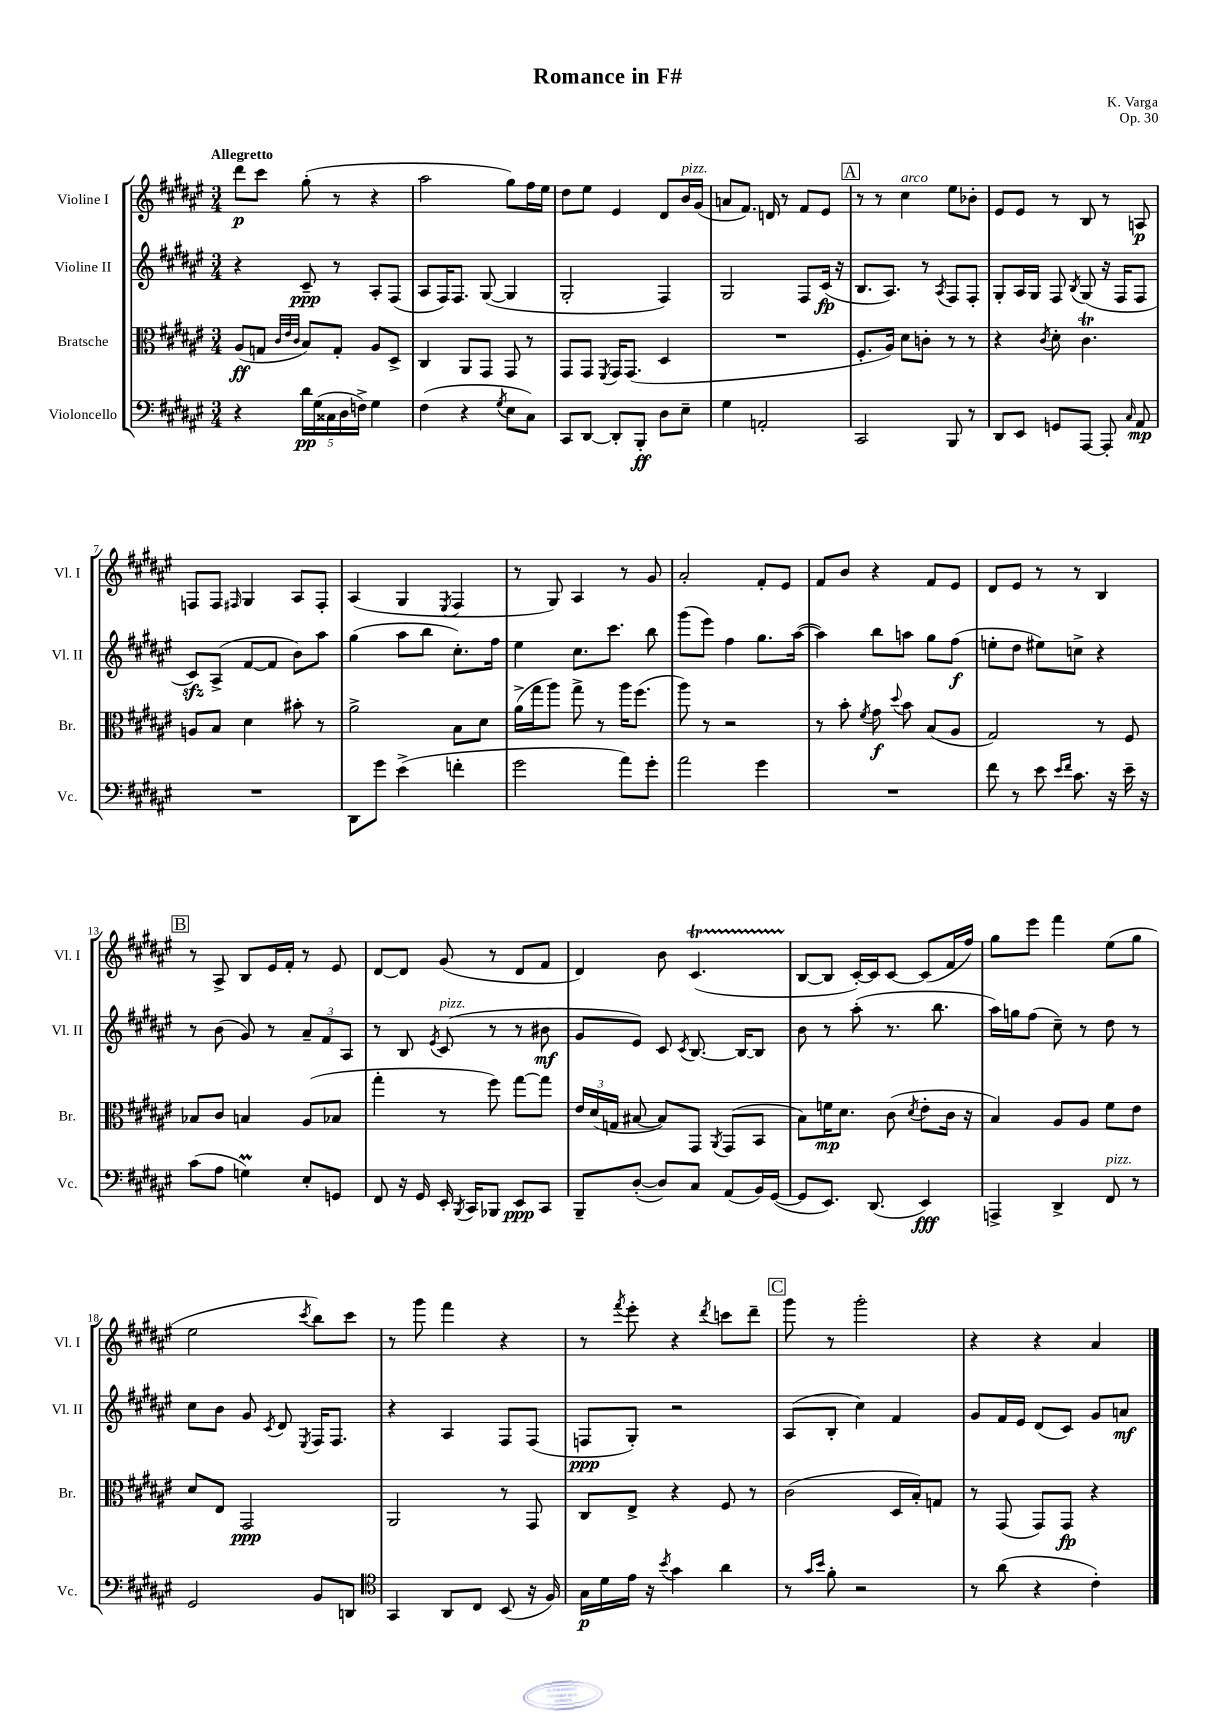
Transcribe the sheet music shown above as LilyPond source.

\header { title = "Romance in F#" composer = "K. Varga" opus = "Op. 30" }
<<
\new StaffGroup <<
\new Staff = "s0" \with { instrumentName = "Violine I" shortInstrumentName = "Vl. I" } {
    \clef treble \key fis \major \numericTimeSignature \time 3/4 \tempo "Allegretto"
    \autoBeamOff dis'''8[\p cis'''8] gis''8-.( r8 r4 |
    ais''2 gis''8[) fis''16 eis''16] |
    dis''8[ eis''8] eis'4 dis'8[ b'16^\markup { \italic "pizz." } gis'16]( |
    a'8[ fis'8.]) d'16 r8 fis'8[ eis'8] |
    \mark \markup { \box "A" } r8 r8 cis''4^\markup { \italic "arco" } eis''8[ bes'8]-. |
    eis'8[ eis'8] r8 b8 r8 a8\p |
    f8[ f8] \grace { fis16 } gis4 ais8[ fis8]-. |
    ais4( gis4 \acciaccatura { eis8 } fis4 |
    r8 gis8) ais4 r8 gis'8 |
    ais'2-. fis'8[-. eis'8] |
    fis'8[ b'8] r4 fis'8[ eis'8] |
    dis'8[ eis'8] r8 r8 b4 |
    \mark \markup { \box "B" } r8 ais8-> b8[ eis'16 fis'16]-. r8 eis'8 |
    dis'8[~ dis'8] gis'8( r8 dis'8[ fis'8] |
    dis'4) b'8 cis'4.\startTrillSpan( |
    b8[~\stopTrillSpan b8] cis'16[~-.) cis'16 cis'8]~ cis'8[( fis'16 fis''16]) |
    gis''8[ eis'''8] fis'''4 eis''8[( gis''8] |
    eis''2 \acciaccatura { cis'''8 } b''8[) cis'''8] |
    r8 gis'''8 fis'''4 r4 |
    r8 \acciaccatura { fis'''8 } eis'''8-. r4 \acciaccatura { dis'''8 } c'''8[ dis'''8]-- |
    \mark \markup { \box "C" } gis'''8 r8 gis'''2-. |
    r4 r4 ais'4 \bar "|." |
}
\new Staff = "s1" \with { instrumentName = "Violine II" shortInstrumentName = "Vl. II" } {
    \clef treble \key fis \major \numericTimeSignature \time 3/4
    \autoBeamOff r4 cis'8--\ppp r8 ais8[-. fis8]( |
    ais8[ fis16) fis8.] gis8~( gis4 |
    gis2-. fis4) |
    gis2 fis8[ cis'16]\fp( r16 |
    \mark \markup { \box "A" } b8.[ ais8.]) r8 \acciaccatura { ais8 } fis8[ fis8]-. |
    gis8[-. ais16 gis16] fis8 \acciaccatura { b8 } gis8( r16 fis16[ fis8] |
    cis'8[\sfz) ais8]->( fis'8[~ fis'8] b'8[) ais''8] |
    gis''4( ais''8[ b''8] cis''8.[-.) fis''16] |
    eis''4 cis''8.[ cis'''8.] b''8 |
    gis'''8[( eis'''8]) fis''4 gis''8.[ ais''16]~( |
    ais''4) b''8[ a''8] gis''8[ fis''8]\f( |
    e''8[-. dis''8] eis''8[) c''8]-> r4 |
    \mark \markup { \box "B" } r8 b'8( gis'8) r8 \tuplet 3/2 { ais'8[-- fis'8 ais8] } |
    r8 b8 \acciaccatura { eis'8 } cis'8^\markup { \italic "pizz." }( r8 r8 bis'8\mf |
    gis'8[ eis'8]) cis'8 \acciaccatura { cis'8 } b8.~ b16[~ b8] |
    b'8 r8 ais''8-.( r8. b''8. |
    ais''16[) g''16 fis''8]( cis''8--) r8 dis''8 r8 |
    cis''8[ b'8] gis'8 \acciaccatura { cis'8 } dis'8 \acciaccatura { eis8 } fis16[ fis8.] |
    r4 ais4 fis8[ fis8]( |
    f8[\ppp gis8]-.) r2 |
    \mark \markup { \box "C" } ais8[( b8]-. cis''4) fis'4 |
    gis'8[ fis'16 eis'16] dis'8[( cis'8]) gis'8[ a'8]\mf \bar "|." |
}
\new Staff = "s2" \with { instrumentName = "Bratsche" shortInstrumentName = "Br." } {
    \clef alto \key fis \major \numericTimeSignature \time 3/4
    \autoBeamOff ais8[\ff( g8] \grace { cis'32[ eis'32 cis'32] } b8[) g8]-. ais8[ dis8]-> |
    cis4 ais,8[ gis,8] gis,8 r8 |
    gis,8[ gis,8] \acciaccatura { fis,8 } gis,16[ gis,8.]( dis4 |
    R2. |
    \mark \markup { \box "A" } fis8.[-. ais16]) dis'8[ c'8]-. r8 r8 |
    r4 \acciaccatura { cis'8 } dis'8-. cis'4.\trill |
    a8[ b8] dis'4 bis'8-. r8 |
    ais'2-> b8[ dis'8] |
    ais'16[->( gis''16 ais''8]) gis''8-> r8 ais''16[ fis''8.]( |
    ais''8) r8 r2 |
    r8 b'8-. \acciaccatura { fis'8 } gis'8\f \appoggiatura { dis''8 } b'8 b8[( ais8] |
    gis2) r8 fis8 |
    \mark \markup { \box "B" } bes8[ cis'8] b4 ais8[( bes8] |
    gis''4-. r8 fis''8) gis''8[~ gis''8] |
    \tuplet 3/2 { eis'16[ dis'16( g16] } bis8~ bis8[) gis,8] \acciaccatura { ais,8 } gis,8[( b,8] |
    b8[) f'16\mp dis'8.] cis'8( \acciaccatura { dis'8 } eis'8[-. cis'16] r16 |
    b4) ais8[ ais8] fis'8[ eis'8] |
    dis'8[ eis8] gis,2\ppp |
    ais,2 r8 gis,8 |
    cis8[ eis8]-> r4 fis8 r8 |
    \mark \markup { \box "C" } cis'2( dis16[ b16-.) g8] |
    r8 gis,8( gis,8[) gis,8]\fp r4 \bar "|." |
}
\new Staff = "s3" \with { instrumentName = "Violoncello" shortInstrumentName = "Vc." } {
    \clef bass \key fis \major \numericTimeSignature \time 3/4
    \autoBeamOff r4 \tuplet 5/4 { dis'16[\pp gis16( cisis16 dis16 f16]->) } gis4 |
    fis4( r4 \acciaccatura { gis8 } eis8[ cis8]) |
    cis,8[ dis,8]~ dis,8[-. b,,8]-.\ff dis8[ eis8]-- |
    gis4 a,2-. |
    \mark \markup { \box "A" } cis,2 b,,8 r8 |
    dis,8[ eis,8] g,8[ ais,,8]~ ais,,8-. \grace { cis16 } ais,8\mp |
    R2. |
    dis,8[ gis'8] eis'4->( f'4-. |
    gis'2 ais'8[) gis'8]-. |
    ais'2 gis'4 |
    R2. |
    fis'8 r8 eis'8 \grace { eis'16[ fis'16] } cis'8. r16 eis'16-- r16 |
    \mark \markup { \box "B" } cis'8[( ais8] g4\prall) eis8[-. g,8] |
    fis,8 r16 gis,16 eis,16-. \acciaccatura { b,,8 } cis,16[ bes,,8] eis,8[\ppp cis,8] |
    b,,8[-- dis8]~-.( dis8[) cis8] ais,8[( b,16) gis,16]~( |
    gis,8[ eis,8.]) dis,8.( eis,4\fff) |
    a,,4-> dis,4-> fis,8^\markup { \italic "pizz." } r8 |
    gis,2 b,8[ d,8] |
    \clef tenor gis,4 ais,8[ cis8] b,8( r16 fis16) |
    gis16[\p dis'16 eis'16] r16 \acciaccatura { b'8 } gis'4 ais'4 |
    \mark \markup { \box "C" } r8 \grace { gis'16[ b'16] } fis'8-. r2 |
    r8 ais'8( r4 cis'4-.) \bar "|." |
}
>>
>>
